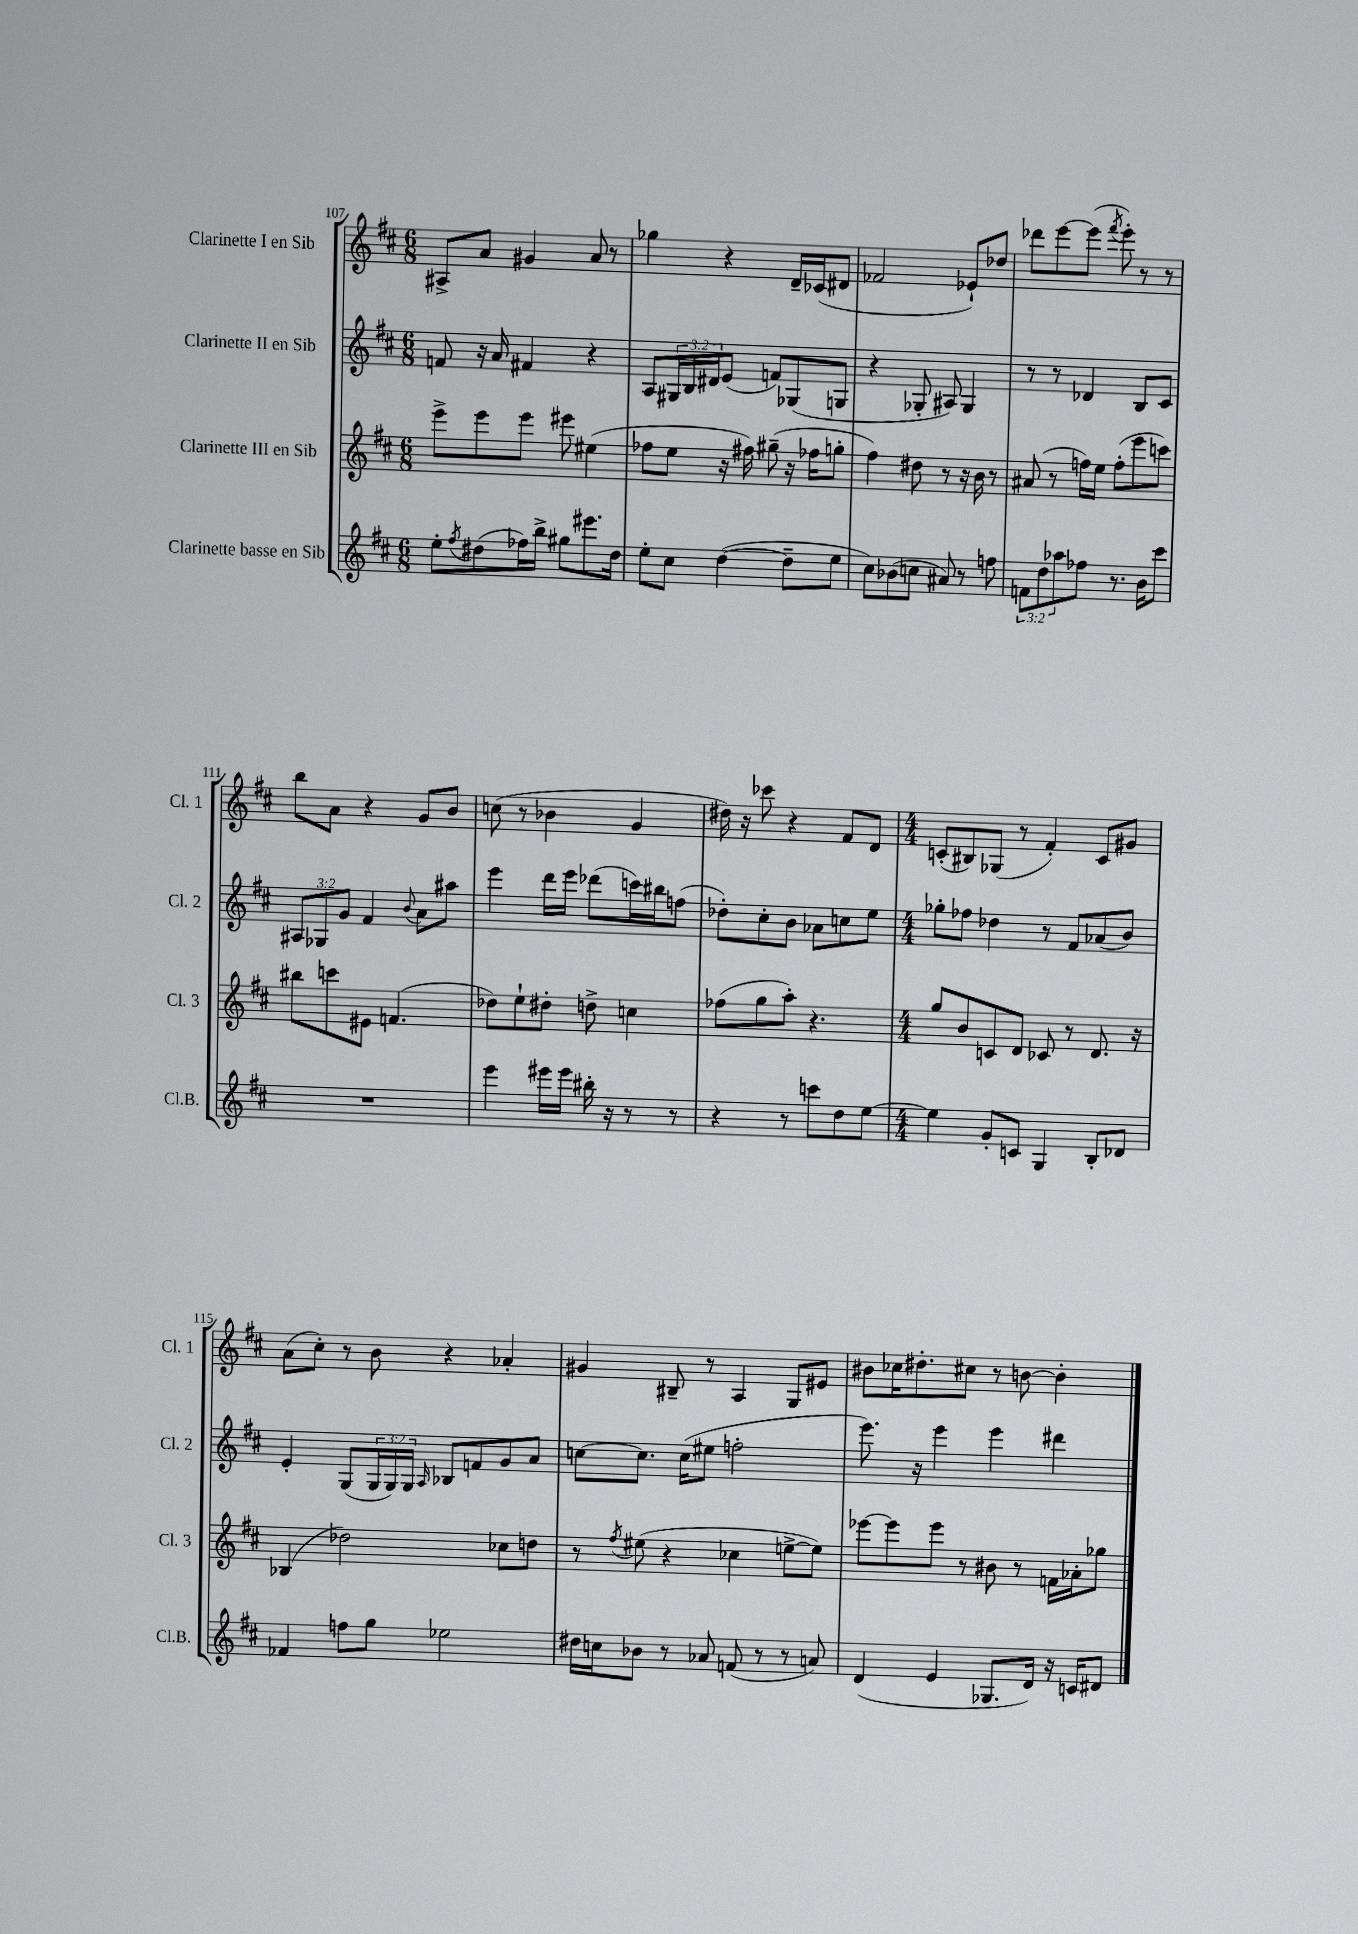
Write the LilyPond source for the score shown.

<<
\new StaffGroup <<
\new Staff = "s0" \with { instrumentName = "Clarinette I en Sib" shortInstrumentName = "Cl. 1" } {
    \clef treble \key d \major \numericTimeSignature \time 6/8
    ais8-> a'8 gis'4 a'8 r8 |
    ges''4 r4 d'16-- ces'16( dis'8 |
    fes'2 ees'8-!) des''8 |
    des'''8 e'''8~ e'''8( \acciaccatura { fis'''8 } e'''8-.) r8 r8 |
    b''8 a'8 r4 g'8 b'8 |
    c''8( r8 bes'4 g'4 |
    dis''16) r16 ces'''8 r4 fis'8 d'8 |
    \numericTimeSignature \time 4/4 c'8-.( bis8) ges8( r8 fis'4-.) c'8 gis'8 |
    a'8( cis''8-.) r8 b'8 r4 aes'4-. |
    gis'4 bis8-- r8 a4 g8 eis'8 |
    bis'8 ces''16 dis''8.-. cis''8 r8 b'8~ b'4-. \bar "|." |
}
\new Staff = "s1" \with { instrumentName = "Clarinette II en Sib" shortInstrumentName = "Cl. 2" } {
    \clef treble \key d \major \numericTimeSignature \time 6/8 \override Staff.TupletNumber.text = #tuplet-number::calc-fraction-text
    f'8 r16 a'16 fis'4 r4 |
    a8 \tuplet 3/2 { gis16 b16 dis'16 } e'8( f'8) ges8( g8 |
    r4 ges8-. ais8) ges4 |
    r8 r8 des'4 b8 cis'8 |
    \tuplet 3/2 { ais8 ges8 g'8 } fis'4 \appoggiatura { b'8 } a'8 ais''8 |
    e'''4 d'''16 e'''16 des'''8( c'''16) bis''16 f''8( |
    des''8-.) cis''8-. b'8 aes'8 c''8 e''8 |
    \numericTimeSignature \time 4/4 ges''8-. fes''8 des''4 r8 fis'8 aes'8( b'8) |
    e'4-. g8( \tuplet 3/2 { g16 g16) g16 } \grace { a16 } bes8 f'8 g'8 a'8 |
    c''8~ c''8. c''16( eis''8 f''2-. |
    e'''8.) r16 e'''4 e'''4 dis'''4 \bar "|." |
}
\new Staff = "s2" \with { instrumentName = "Clarinette III en Sib" shortInstrumentName = "Cl. 3" } {
    \clef treble \key d \major \numericTimeSignature \time 6/8
    e'''8-> e'''8 e'''8 eis'''8 eis''4( |
    fes''8 e''8 r16 fis''16) gis''8--( r16 fes''16 g''8-. |
    fis''4) dis''8 r8 r16 b'16 r8 |
    ais'8( r8 f''16) e''16 f''8-.( e'''8 c'''8) |
    bis''8 c'''8 eis'8 f'4.( |
    des''8) e''8-! dis''8-. d''8-> c''4 |
    fes''8( g''8 a''8-.) r4. |
    \numericTimeSignature \time 4/4 g''8 b'8 c'8 d'8 ces'8 r8 d'8. r16 |
    bes4( des''2) ces''8 d''8 |
    r8 \acciaccatura { fis''8 } eis''8( r4 ces''4 e''8~-> e''8) |
    ees'''8~ ees'''8 ees'''8 r8 bis'8 r8 f'16 aes'16-. ges''8 \bar "|." |
}
\new Staff = "s3" \with { instrumentName = "Clarinette basse en Sib" shortInstrumentName = "Cl.B." } {
    \clef treble \key d \major \numericTimeSignature \time 6/8 \override Staff.TupletNumber.text = #tuplet-number::calc-fraction-text
    e''8-. \acciaccatura { fis''8 } dis''8( fes''16) b''16-> gis''8 eis'''8. dis''16 |
    e''8-. cis''8 d''4~( d''8-- e''8 |
    cis''8) bes'8( c''8 ais'8) r8 f''8 |
    \tuplet 3/2 { f'8 d''8 aes''8 } fes''8 r8. b'16 cis'''8 |
    R2. |
    e'''4 eis'''16 eis'''16 bis''16-. r16 r8 r8 |
    r4 r8 c'''8 d''8 e''8~ |
    \numericTimeSignature \time 4/4 e''4 g'8-. c'8 g4 b8-. des'8 |
    fes'4 f''8 g''8 ees''2 |
    dis''16 c''16 bes'8 r8 aes'8 f'8( r8 r8 a'8) |
    d'4( e'4 ges8. d'16) r16 c'16 dis'8 \bar "|." |
}
>>
>>
\layout { \context { \Score currentBarNumber = #107 } }
